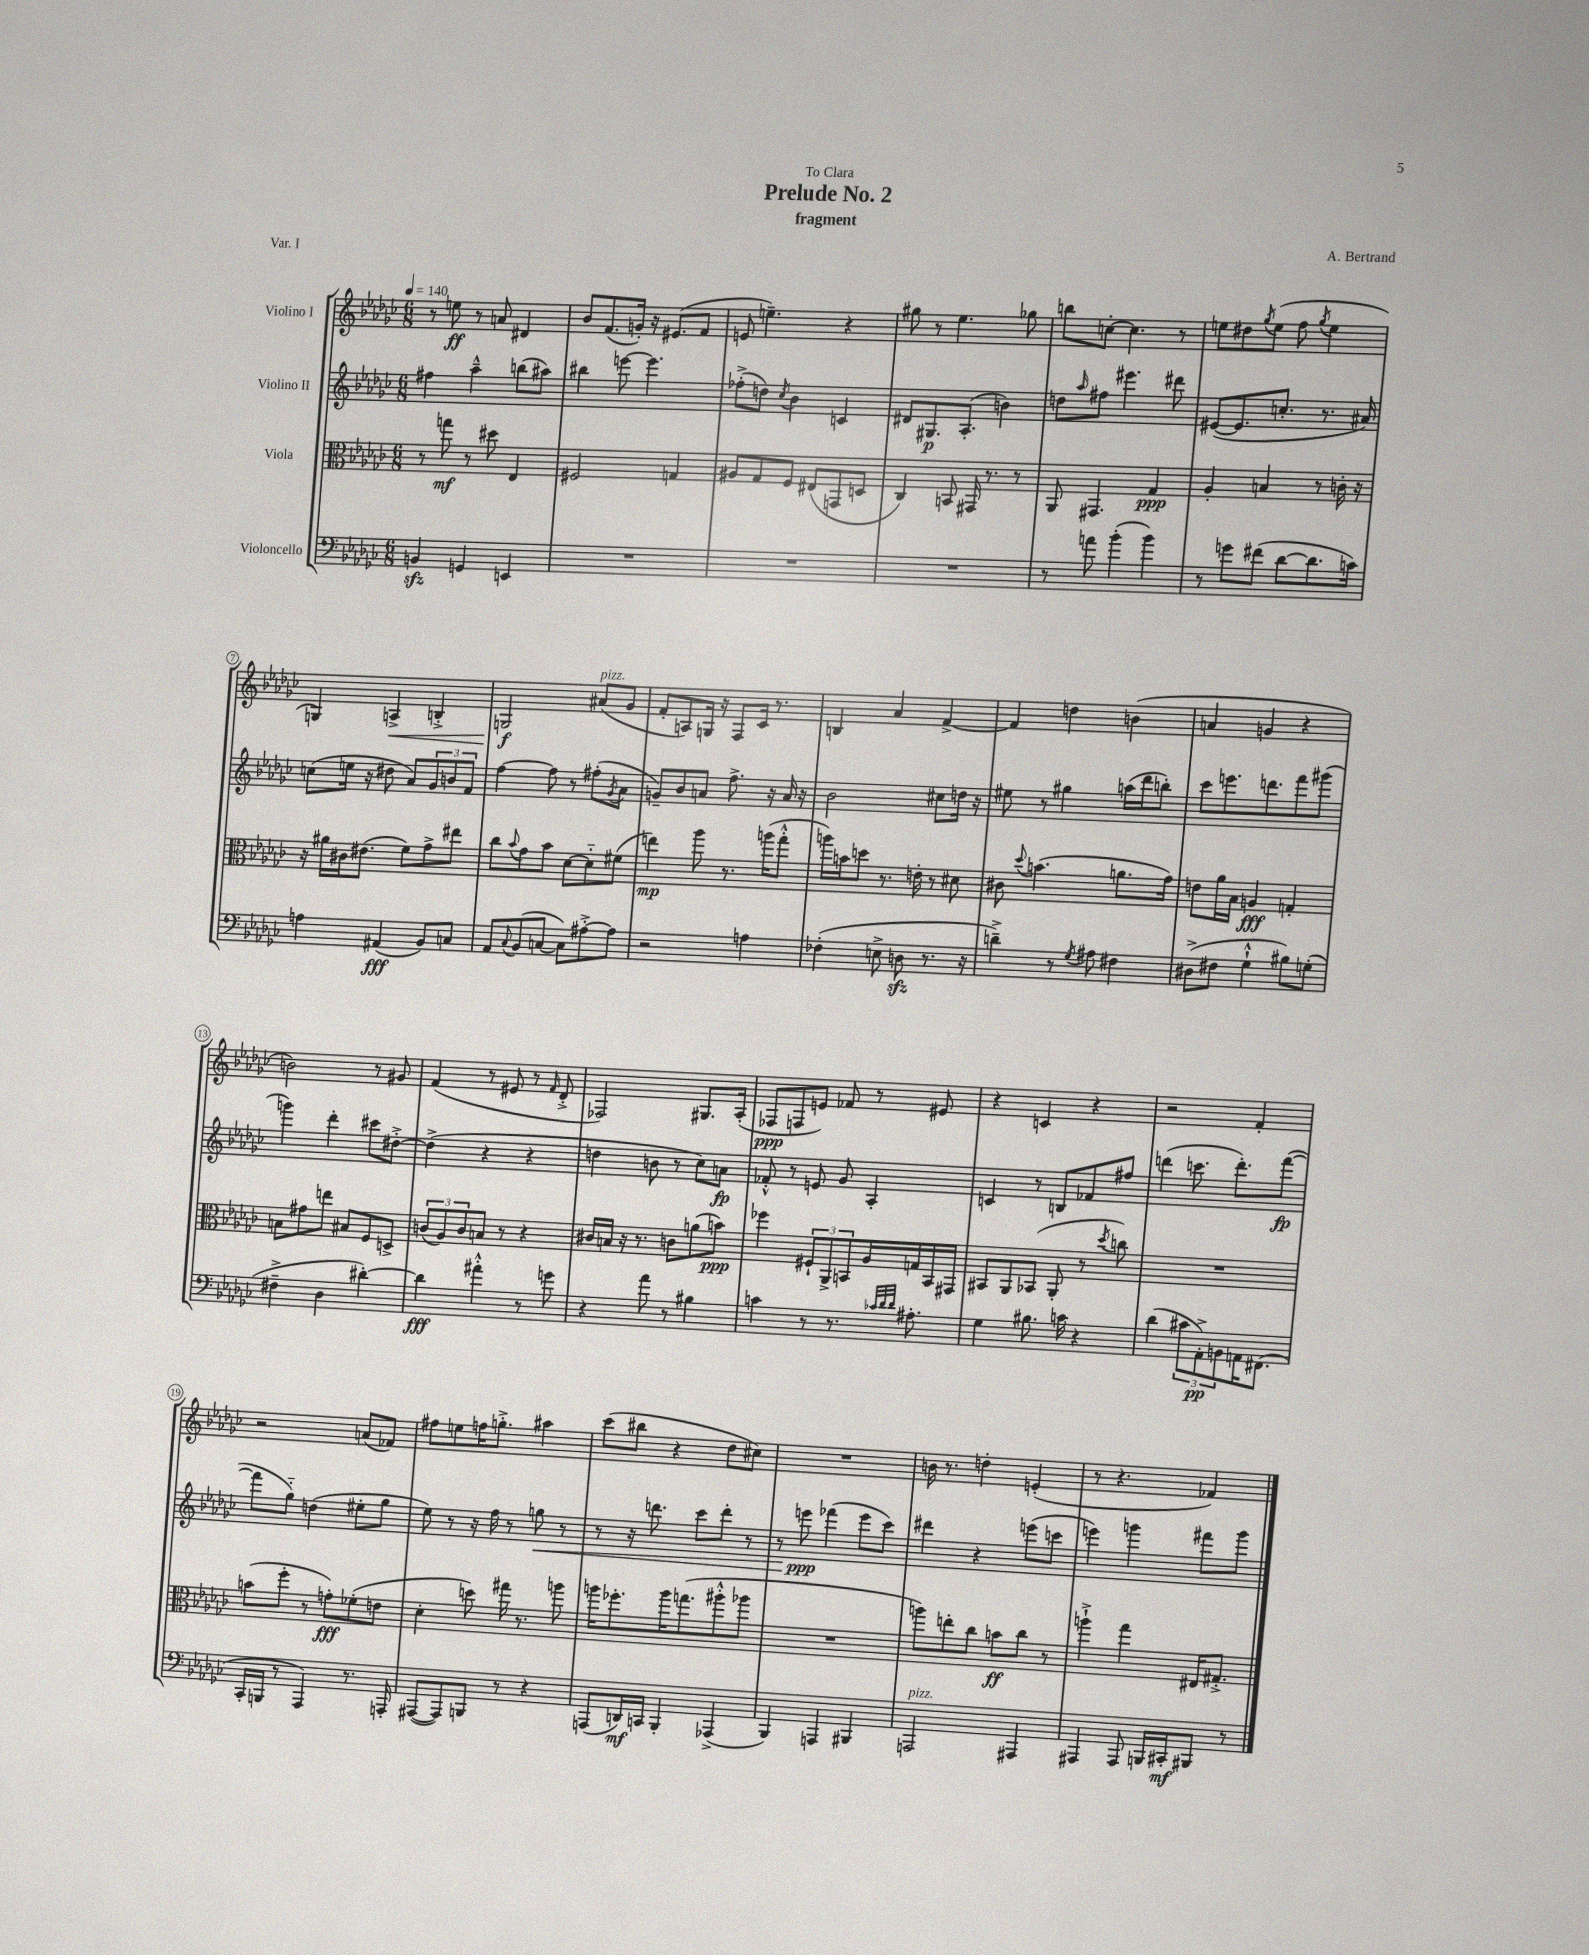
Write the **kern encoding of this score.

**kern	**kern	**kern	**kern
*staff4	*staff3	*staff2	*staff1
*clefF4	*clefC3	*clefG2	*clefG2
*k[b-e-a-d-g-c-]	*k[b-e-a-d-g-c-]	*k[b-e-a-d-g-c-]	*k[b-e-a-d-g-c-]
*M6/8	*M6/8	*M6/8	*M6/8
*MM140	*MM140	*MM140	*MM140
4BB/	8r	4ff#\	8r
.	8gg\	.	8ee\
4GG/	8r	4aa-~^^\	8r
.	8dd#\	.	8a/
4EE/	4E-/	(8bb\L	4d#/
.	.	8aa#\J)	.
=	=	=	=
2.r	2F#/	4bb#\	8b-/L
.	.	.	(8.f/
.	.	[8eee\	.
.	.	.	16g'/Jk)
.	.	4.eee\]	16r
.	.	.	(8.e#/L
.	4G/	.	.
.	.	.	8f/J
=	=	=	=
2.r	8A#/L	(8ff-'^\L	8e/
.	8G-/	8dd\J)	4.ee~\)
.	.	8qcc-/	.
.	8F/J	4b-\	.
.	(8E#/L	.	.
.	8GG/	4c/	4r
.	8D/J	.	.
=	=	=	=
2.r	4C-/)	8d#/L	8gg#\
.	.	8.G#/	8r
.	8BB/	.	4.ee-\
.	.	(8.A-'/J	.
.	16GG#/	.	.
.	8.r	.	.
.	.	4b\)	.
.	8r	.	8gg-\
=	=	=	=
8r	8AA-/	8dd\L	8bb\L
.	.	16qqaa-/	.
8a\	4.GG#/	8ff#\J	[8cc'\J
(4b-'\	.	4.eee#\	4.cc\]
4b-\)	4G-/	.	.
.	.	8ddd#\	8r
=	=	=	=
8r	4A-'/	([8e#/L	8ee\L
8g\L	.	8.e#/]	8dd#\
.	.	.	8qgg-/
(8f#\J	4B/	.	(8ee\J
.	.	8.cc'/J	.
[8d-\L	.	.	8ff\
.	.	.	8qgg-/
8.d-\]	8r	8.r	4ee\
.	16c'\	.	.
16c\Jk)	16r	16a#/)	.
=	=	=	=
4A\	16r	(8cc\L	4G/)
.	16a#\LL	.	.
.	16c#\J	16ee\Jk	.
.	(8.e#\J	16r	.
(4AA#/	.	8dd#\	4A^/
.	8f\L)	8a-/L)	.
8BB-/L)	8g-^\	12g-/	4B'^/
.	.	12b/	.
8C/J	8ee#\J	.	.
.	.	12f/J	.
=	=	=	=
8AA-/L	8cc-\L	[4ff\	2G/
8qqC-/	8qqb-/	.	.
(8BB-/	8g-\	.	.
[8C/J	8b-\J	8ff\]	.
8C\]L)	[8d-\L	8r	.
[8A#'^\	8d-'~\]	(8ff#'\L	(8a#/L
.	.	8qg-/	.
8A#\]J	(8f#\J	8a-\J	8g-/J
=	=	=	=
2r	4ee\)	8g~/L)	8f'/L
.	.	8b-/	8A/)
.	8aa-\	8a/J	16G/Jk
.	.	.	16r
.	8.r	8.ff^\	8F/L
4A\	.	.	16c-/Jk
.	(16aa\LK	16r	8.r
.	8gg-'^^\J	16a/	.
.	.	16r	.
=	=	=	=
(4F-'\	16aa\LL)	2b-\	4B/
.	16b\J	.	.
.	8dd\J	.	.
8E^\	8.r	.	4a-/
8D\	.	.	.
.	16e'\	.	.
8.r	8r	8cc#\L	[4f^/
.	8d#\	16dd\Jk	.
16r	.	16r	.
=	=	=	=
4d~^\)	8c#\	8ee#\	4f/]
.	8qqdd-/	.	.
.	(4.b\	8r	.
8r	.	4gg#\	4dd\
8qG-/	.	.	.
8A#\	.	.	.
4F#\	8.a\L	(16aa\LL	(4b\
.	.	16ddd-\J	.
.	.	8bb'\J)	.
.	16g-\Jk)	.	.
=	=	=	=
(8D#^\L	8e\L	8ccc-\L	4a/
8F#\J	16a-\L	8.eee\	.
.	16B-\JJ	.	.
4G-`^^\	4A/	.	4g/
.	.	8.ddd\	.
8B#\L)	4G'/	8fff\	4r
(8G'\J	.	(8ggg#\J	.
=	=	=	=
4F#~^\	8B\L	4ggg\)	2b\)
.	8g#\	.	.
4D-\	8ee\J	4ddd-'\	.
.	8B#/L	.	.
[4d#'\)	8F/	8ccc#\L	8r
.	8D^/J	[8dd#'^\J	8g#/
=	=	=	=
4d#\]	(12c/L	(4dd#^\]	(4f/
.	12A-/)	.	.
.	12c/	.	.
4a#'^^\	8B/J	4r	8r
.	8r	.	8e#/
8r	4r	4r	8r
.	.	.	16qqf/
8g\	.	.	8d-'^/
=	=	=	=
4r	16c#/LL	4dd\	2F-/)
.	16B/JJ	.	.
.	16r	.	.
.	8.r	.	.
8a-\	.	8b\	.
8r	8c\L	8r	.
4B#\	(8a\	8cc-\L)	8.G#/L
.	8b\J)	8a\J	.
.	.	.	(16A-'/Jk
=	=	=	=
4c\	4ff-\	8f-'^^/	8F-/L
.	.	8r	8F/
8r	12F#`/L	8e/	8e/J)
.	12AA-^/	.	.
8.r	.	8g-/	8f-/
.	12BB/	.	.
.	16A-/L	4A-'/	8r
32qqc-/LLL	.	.	.
32qqd-/	.	.	.
32qqd-/JJJ	.	.	.
8.A#'\	16G/	.	.
.	16BB/	.	8e#/
.	16GG#/JJ	.	.
=	=	=	=
4G-\	8BB#/L	4c/	4r
.	8AA-/	.	.
8.B#\	(8BB-/J	8r	4c/
.	8AA-'/	8B/L	.
16c\	.	.	.
4r	8r	8f-/	4r
.	8qdd-/	.	.
.	8cc\)	8ff#/J	.
=	=	=	=
(4d-\	2.r	(4ddd\	2r
12c#\L	.	8.ccc\	.
12AA-'^\)	.	.	.
12BB\	.	.	.
.	.	8.ddd'\L)	.
16AA\K	.	.	4f'/
(8.FF#\J	.	.	.
.	.	([8fff\J	.
=	=	=	=
16CC-'/LL	(8b\L	8fff\]L	2r
16BBB/JJ	.	.	.
8r	8ff'\J	8gg-'~\J)	.
4AAA-/)	8r	(4dd\	.
.	8g'\L)	.	.
8.r	(8f-'\	8ee#'\L	(8a/L
.	8e\J	8gg-\J	8f-/J)
16AAA'/	.	.	.
=	=	=	=
([8AAA#/L	4d-'\	8ee-\)	8ff#\L
8AAA#/])	.	8r	8ee\
8BBB/J	8dd\)	16r	16ff\K
.	.	16ff\	8.gg'^\J
8r	16gg#\	8r	.
.	8.r	.	.
4r	.	8gg\	4aa#\
.	8aa\	8r	.
=	=	=	=
(8AAA/L	16aa\LK	8r	(8ccc-\L
.	8.ff-'\	.	.
16DD/L)	.	16r	8bb#\J
16CC/JJ	.	8.ddd\	.
4BBB-'/	16aa\K	.	4r
.	(8.gg\	.	.
.	.	8ccc-\L	.
(4AAA-^/	8aa#'^^\	8ddd'\J	8dd-\L
.	8aa-\J	8r	8cc#\J)
=	=	=	=
4BBB-/)	2.r	8r	2.r
.	.	8eee\	.
4AAA/	.	(4fff-\	.
4BBB#/	.	8eee\L	.
.	.	8ccc-\J)	.
=	=	=	=
2AAA/	8aa\L)	4ddd#\	16b\
.	.	.	8.r
.	8ee'\	.	.
.	8cc-\J	4r	4dd'\
.	8b\L	.	.
4AAA#/	8cc-\J	(8eee\L	(4e'/
.	8r	8ccc\J	.
=	=	=	=
4AAA#/	4aa`^\	4eee\)	8r
.	.	.	4.r
8AAA#/	4gg-\	4ggg\	.
16BBB/LL	.	.	.
16CC#'/J	.	.	.
8BBB#/J	16E#/LK	8fff#\L	4f-/)
.	8.G#'^/J	.	.
8r	.	8ggg\J	.
==	==	==	==
*-	*-	*-	*-
